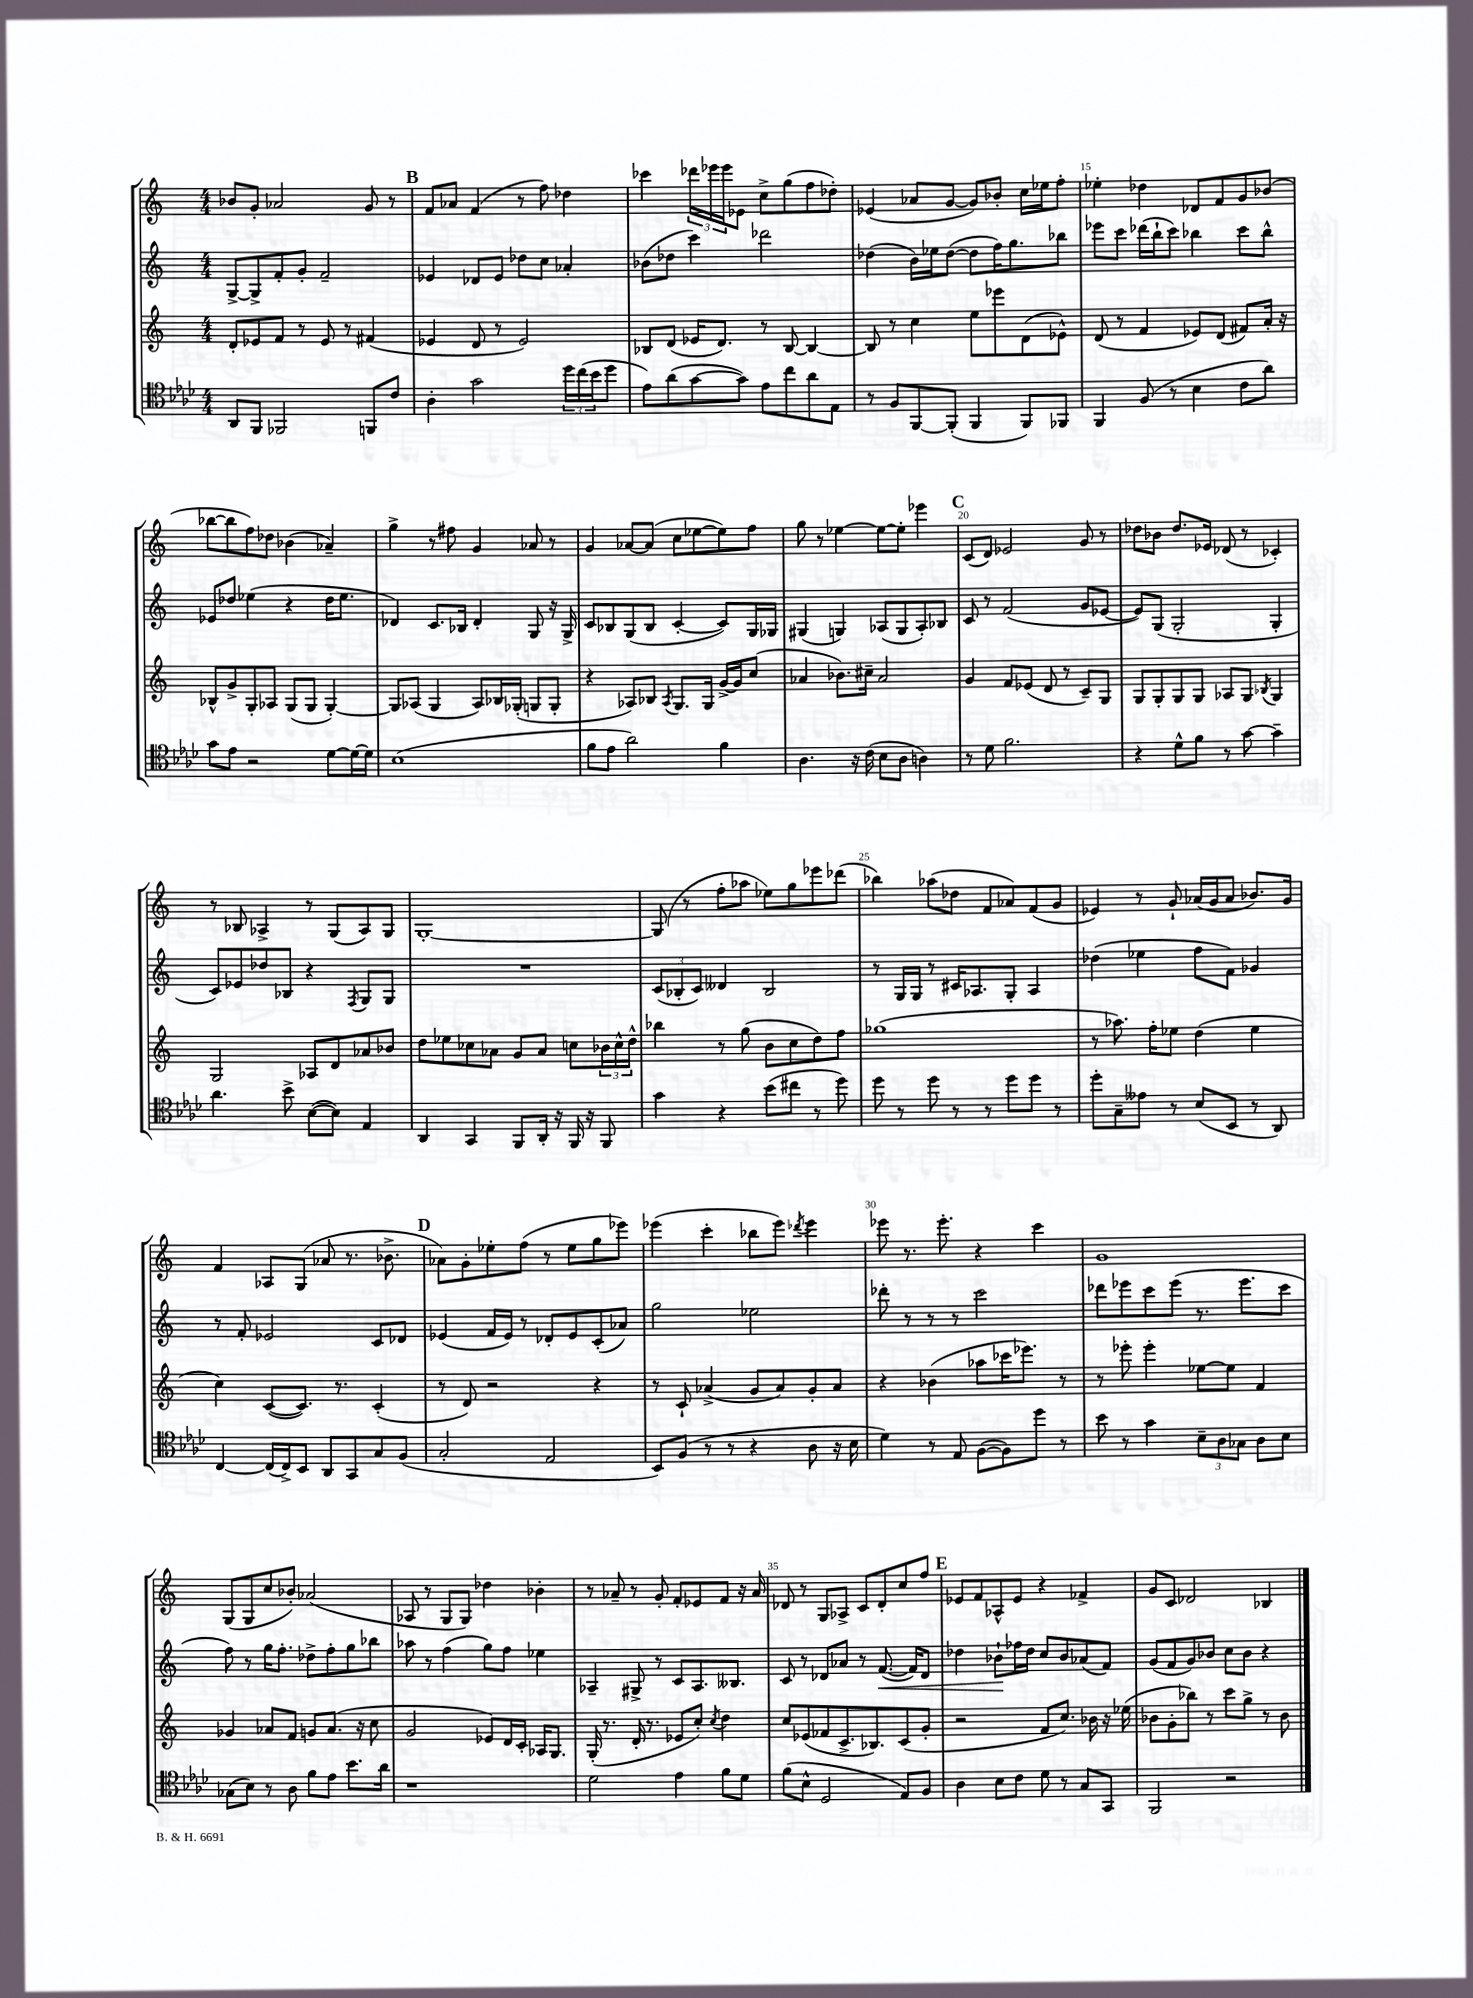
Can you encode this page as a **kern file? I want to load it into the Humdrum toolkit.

**kern	**kern	**kern	**kern
*staff4	*staff3	*staff2	*staff1
*clefC4	*clefG2	*clefG2	*clefG2
*k[b-e-a-d-]	*k[]	*k[]	*k[]
*M4/4	*M4/4	*M4/4	*M4/4
8AA-	8d'	[8G^	8b-
8FF	8e-	8G^]	8g'
2FF-	8f	8f'	2a-
.	8r	8g'	.
.	8e-	2f~	.
.	8r	.	.
8FF	(4f#	.	8g
8c	.	.	8r
=	=	=	=
4A-'	4e-	4e-	8f
.	.	.	8a-
2g	8d	8d-	(4f
.	8r	8e-	.
.	2e-)	8dd-	8r
.	.	8cc	8ff)
24dd-	.	4a-'	4dd-
(24cc	.	.	.
24b-	.	.	.
8dd-	.	.	.
=	=	=	=
8e-)	8B-	(8b-	4ccc-
(8a-	(8d	8dd-	.
[8g	16e-	4ccc)	24ddd-
.	.	.	24eee-
.	8.d)	.	.
.	.	.	24eee-
8g])	.	.	8e-
8e-	8r	2ddd-	8cc^
8cc	[8B-	.	(8gg
8a-	4B-_	.	8ff
8E-	.	.	8dd-')
=	=	=	=
8r	8B-]	(4dd-	(4e-
8F	8r	.	.
[8FF	4cc	16b)	8a-
.	.	16ee-	.
(8FF']	.	([8dd-	[8g
4FF	8ee	8dd-]	8g])
.	8eee-	16ff)	8b-'
.	.	8.gg	.
8FF)	(8d	.	16cc
.	.	.	16ee-
8FF-	8e-^^)	8bb-	8ff'
=	=	=	=
4FF	(8d	8eee-	4ee-'
.	8r	8ccc	.
(8F	4f	(16ddd-	4dd-
.	.	16bb`	.
8r	.	8ccc)	.
4B-	8e-)	4bb-	8d-
.	(8d	.	8f
8c	8f#)	8ccc	8g
8a-)	16a'	8bb-^^	(8b-
.	16r	.	.
=	=	=	=
8g	8B-^^	8e-	[8bb-
8e-	8g^	8dd-	8bb-]
2r	8G'	(4ee-	8ff)
.	8A-	.	8dd-
.	(8G	4r	(4b-
.	8G	.	.
[8d-	[4G')	16dd-	4a-~)
.	.	8.ee-	.
16d-_	.	.	.
16d-]	.	.	.
=	=	=	=
(1B-	8G]	4d-)	4gg^
.	(8A-	.	.
.	4G	8.c	8r
.	.	.	8ff#
.	.	16B-	.
.	8A-)	4d-'	4g
.	16B-	.	.
.	(16G-'	.	.
.	8G	8G	8a-
.	8G'	16r	8r
.	.	16G^	.
=	=	=	=
8f	4r	8c	4g
8e-	.	8B-	.
2a-)	8A-)	(8G	[8a-
.	8B-	8B-	(8a-]
.	8qA-	.	.
.	8.G	[4c'	8cc
.	.	.	[8ee-
.	16G	.	.
4f	[16g^	8c])	8ee-])
.	16g]	.	.
.	(8cc	16G	8ff
.	.	16G-	.
=	=	=	=
4.A-	4a-	(4G#	8gg
.	.	.	8r
.	8.b-)	4G)	[4ee-
16r	.	.	.
(16c	16cc#~	.	.
8B-	2a-	(8A-	8ee-_
8A-	.	8G	8ee-']
4A)	.	8A-')	4eee-
.	.	8B-	.
=	=	=	=
8r	4g	8c	(8c
8d-	.	8r	8d)
2.f	8f	(2f	2e-
.	(8e-	.	.
.	8d	.	.
.	8r	.	.
.	8c~)	8g	8g
.	8G	[8e-	8r
=	=	=	=
4r	8G	8e-])	8dd-
.	8G'	(8G	8b-
8d-^^	8G	2G'	8.dd-
8f	8G	.	.
.	.	.	16e-
8r	8A-	.	(8d-
[8g	8G	.	8r
.	8qB-	.	.
4g~]	4G	4G'	4c-')
=	=	=	=
4.a-	2G	8c)	8r
.	.	8e-	8B-
.	.	8dd-	4A-^
8b-^	.	8B-	.
([8B-	8A-	4r	8r
8B-])	8d	.	(8G
.	.	8qF	.
4E-	8a-	8G	8A-)
.	8b-	8G	8G
=	=	=	=
4AA-	8dd	1r	[1G'
.	8ee-	.	.
4GG	8cc-	.	.
.	8a-	.	.
8FF	8g	.	.
16AA-'	8a-	.	.
16r	.	.	.
16FF	8cc	.	.
16r	.	.	.
8FF	24b-	.	.
.	24cc^^	.	.
.	24dd^^	.	.
=	=	=	=
4g	4bb-	(12c	(8G]
.	.	12B-'	.
.	.	.	8r
.	.	12c)	.
4r	8r	4d--	8ff'
.	(8gg	.	8aa-
(8b-	8b	2B-	8ee-)
8cc#	8cc	.	8gg
8r	8dd)	.	8eee-
8dd-)	8ff	.	(8ddd-
=	=	=	=
8dd-	(1gg-	8r	4bb-)
8r	.	16G	.
.	.	16G	.
8dd-	.	8r	(8aa-
8r	.	16c#	8dd-
.	.	8.A-	.
8r	.	.	8f
8dd-	.	8G'	8a-)
8dd-	.	4A-	(8f
8r	.	.	8g
=	=	=	=
8dd-'	8r	(4dd-	4e-)
8G~	8.aa-)	.	.
8e--	.	4ee-	8r
.	16ff'	.	.
8r	8ee-	.	8g`
(8B-	(4dd	8ff	(16a-
.	.	.	16g
8BB-	.	8f)	8a-
8r	4ee-	4g-	8.b-)
8AA-)	.	.	.
.	.	.	16g
=	=	=	=
[4C	4cc)	8r	4f
.	.	8f'	.
(16C]	([8c	2e-	8A-
16C^)	.	.	.
8BB-	8.c])	.	(8G
8AA-	.	.	8a-
.	8.r	.	.
8GG	.	.	8.r
8G	(4c'	8c	.
.	.	.	8.b-^
(8F	.	8d-	.
=	=	=	=
2G'	8r	(4e-	8a-)
.	8d)	.	8g'
.	2r	16f	8ee-'
.	.	16e-)	.
.	.	8r	(8ff
2E-	.	8d-'	8r
.	.	8e-	8ee-
.	4r	(8c'	8gg
.	.	8a-)	8eee-)
=	=	=	=
8BB-)	8r	2gg	(4eee-
(8F	8c`	.	.
8r	(4a-^	.	4ccc'
8r	.	.	.
4r	8g	2ee-	8bb-
.	8a-)	.	8eee-)
.	.	.	8qddd-
8A-	8g'	.	4eee-
16r	8a-	.	.
16B-	.	.	.
=	=	=	=
4d-)	4r	8ddd-'	8eee-
.	.	8r	8.r
8r	(4b-	8r	.
.	.	.	8.eee-'
8E-	.	8r	.
([8F	8aa-	2ccc	4r
8F])	16ccc-	.	.
.	8.eee-)	.	.
8dd-	.	.	4ccc
8r	8r	.	.
=	=	=	=
8b-	8r	8ddd-	1g
8r	8eee-'	8eee-	.
4g	4eee-'	8ccc	.
.	.	(8eee-	.
12B-~	[8ee-	8.r	.
12A-	.	.	.
.	8ee-]	.	.
12G-	.	.	.
.	.	8.eee-	.
8A-	4f	.	.
8B-	.	8ccc	.
=	=	=	=
(8G-	4g-	8ff)	(8G
8B-)	.	8r	8G
8r	8a-	16gg	8cc
.	.	8.ff'	.
8A-	8f	.	8b-')
8f	8g	8dd-^	(2a-
8e-	(8.a-	8ff'	.
8.b-	.	8gg	.
.	16r	.	.
.	8cc	8bb-	.
16a-	.	.	.
=	=	=	=
1r	2g	8aa-	8A-
.	.	8r	8r
.	.	(4ff	8G
.	.	.	8G)
.	8e-)	8gg)	4dd-
.	16d	8ff	.
.	16c'	.	.
.	16A-	4ee-	4b-'
.	8.G	.	.
=	=	=	=
2d-	(16G'	4A-~	8r
.	8.r	.	.
.	.	.	8a-~
.	16d'	8G#^	8r
.	8.r	.	.
.	.	8r	8g'
4e-	8e-	8c	8f'
.	8cc')	8.A-	8e-
.	8qcc	.	.
8f	4dd	.	8f
.	.	8.B--	.
8d-	.	.	16r
.	.	.	16a-
=	=	=	=
(8f	8cc	8c	8d-
8B-^^	(8e-	8r	8r
2D-	8f-	8d-	8G
.	8.c^	8a-	8A-^
.	.	8r	8c
.	8.B-)	.	.
.	.	([8.f	8d-'
8E-)	(8c	.	8cc
.	.	16f])	.
8F	8g'	8d-	8ff
=	=	=	=
4A-	2r	4dd-	8e-
.	.	.	8f
8B-	.	8b-`	8A-^^
8c	.	16ff-	8e-
.	.	16dd-	.
8d-	8f	8cc	4r
8r	8.cc)	8b-	.
8G	.	(8a-	4f-^
.	16b-	.	.
8GG	16r	8f)	.
.	(16ee-	.	.
=	=	=	=
2FF	8b-	(8g	8g
.	8g'	8f	8c
.	8bb-)	8g)	2d-
.	8r	8b-	.
2r	8ccc	8cc	.
.	8gg^	8b-	.
.	8r	4r	4B-
.	8b-	.	.
==	==	==	==
*-	*-	*-	*-
